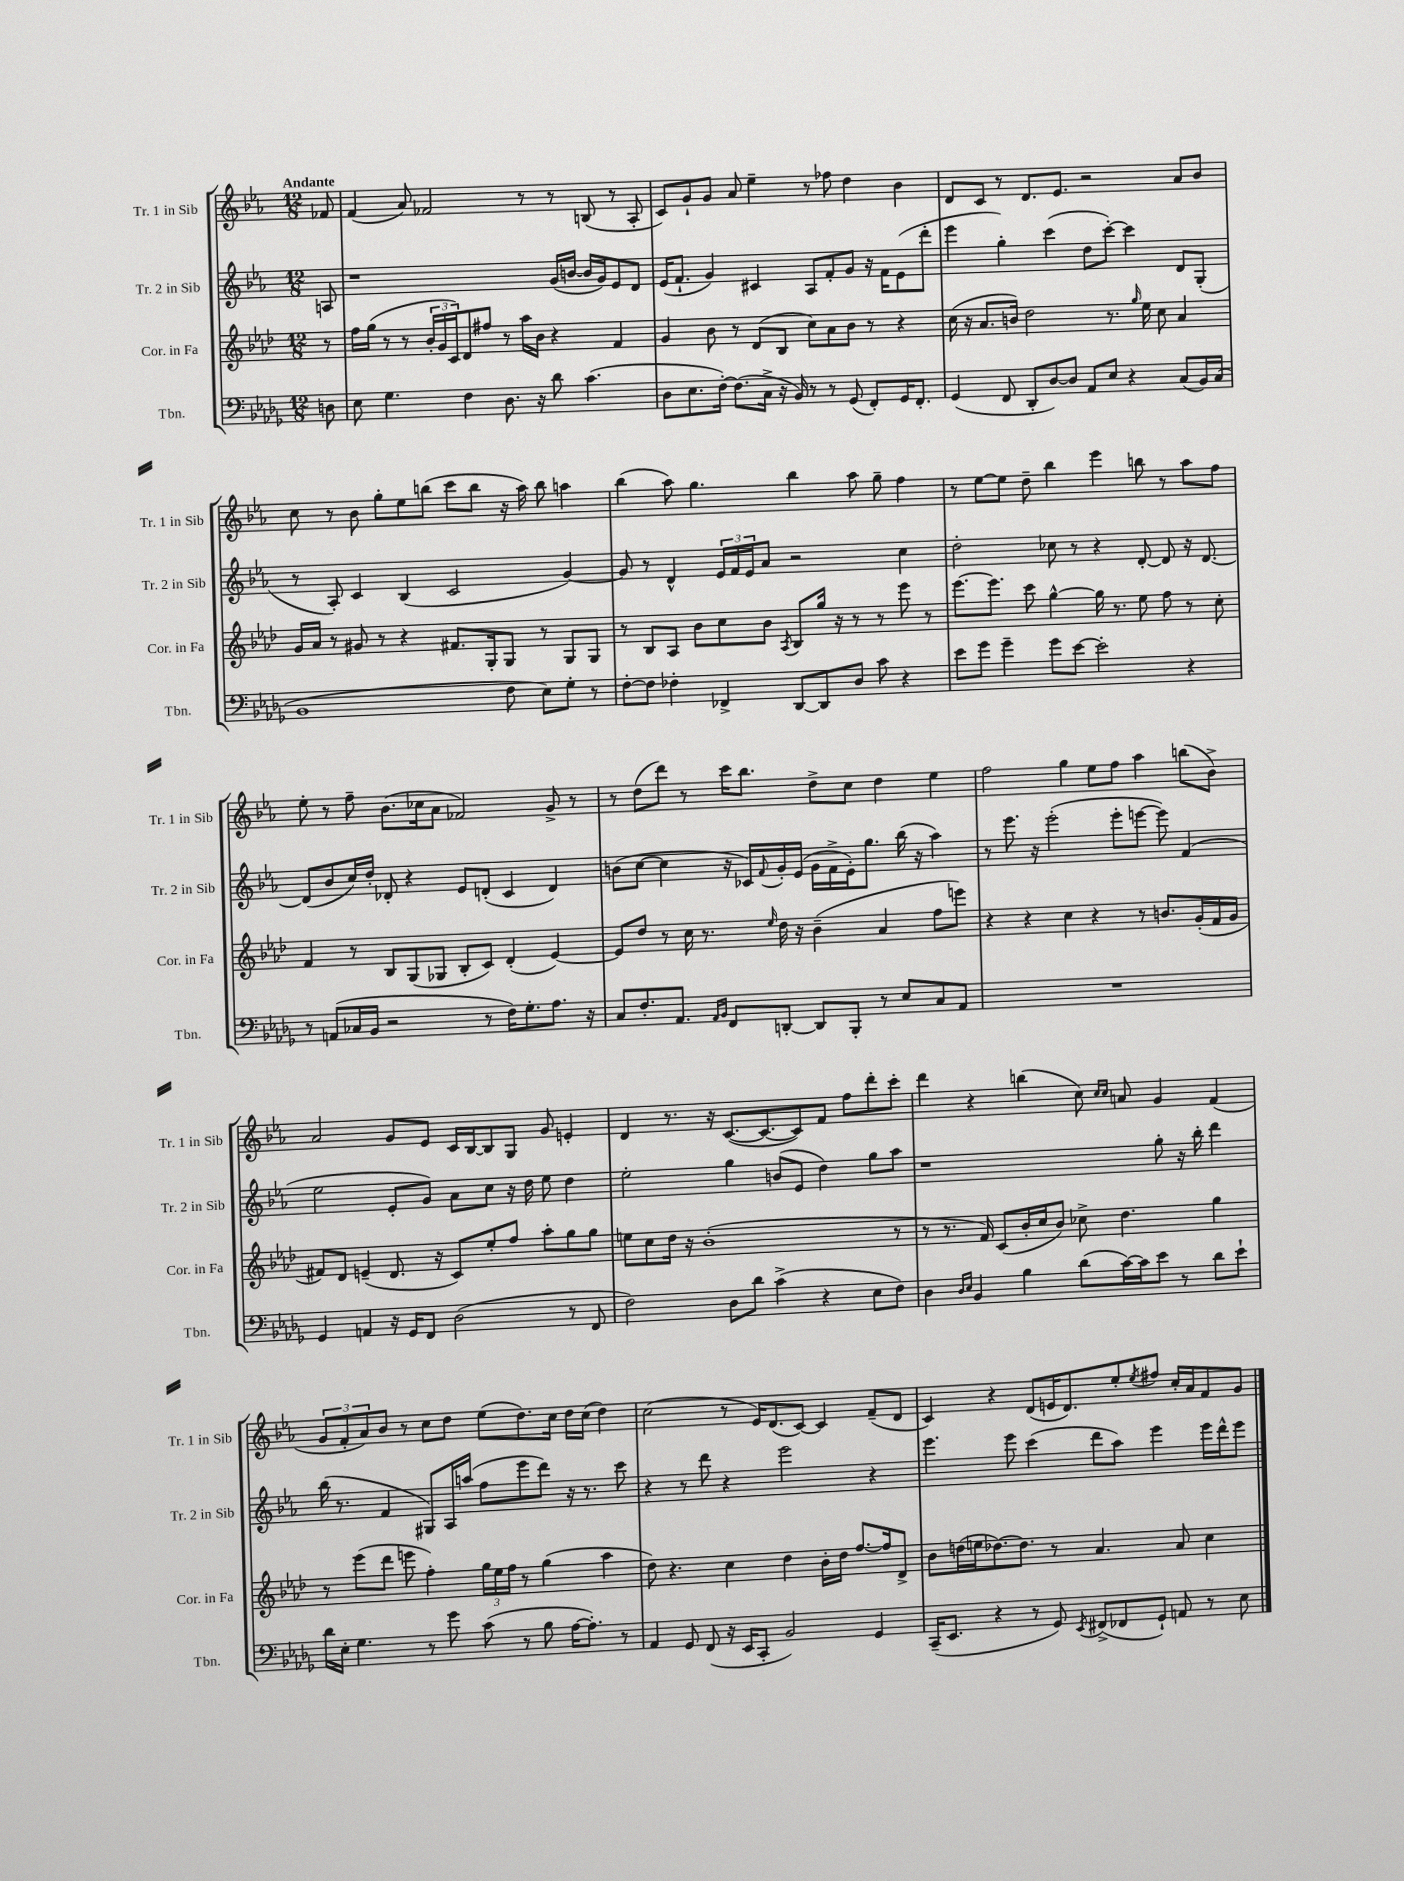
<<
\new StaffGroup <<
\new Staff = "s0" \with { instrumentName = "Tr. 1 in Sib" shortInstrumentName = "Tr. 1 in Sib" } {
    \clef treble \key ees \major \numericTimeSignature \time 12/8 \partial 8 \tempo "Andante"
    fes'8 |
    f'4( aes'8) fes'2 r8 r8 b8( r8 aes8-. |
    c'8) g'8-! g'8 aes'8 ees''4-- r8 fes''8 d''4 bes'4 |
    d'8 c'8 r8 d'8. ees'8. r2 aes'8 bes'8 |
    c''8 r8 bes'8 g''8-. ees''8 b''8( c'''8 b''8 r16 aes''16) b''8 a''4 |
    bes''4( aes''8) g''4. bes''4 aes''8 g''8-- f''4 |
    r8 ees''8~ ees''8 d''8-- bes''4 ees'''4 b''8 r8 aes''8 f''8 |
    ees''8-. r8 f''8-- bes'8.( ces''16 aes'8 fes'2) g'8-> r8 |
    r8 d''8( d'''8) r8 c'''16 bes''8. d''8-> c''8 d''4 ees''4 |
    f''2 g''4 ees''8 f''8 aes''4 b''8( bes'8->) |
    aes'2 g'8 ees'8 c'16 bes16~ bes8 g8 g'8 e'4-. |
    d'4 r8. r16 c'8.~( c'8.~ c'8) f'8 f''8 d'''8-. c'''8-. |
    d'''4 r4 b''4( c''8) \grace { c''16 c''16 } a'8 g'4 f'4( |
    \tuplet 3/2 { g'8 f'8-. aes'8) } bes'8 r8 c''8 d''8 ees''8( d''8.) c''16 d''16 c''16( d''4) |
    c''2( r8 ees'16) d'8.( c'8~) c'4 f'8--( d'8 |
    c'4) r4 d'8( e'16 d'8.) ees''8-. \acciaccatura { ees''8 } fis''8 c''16-. aes'16 f'8 g'8 \bar "|." |
}
\new Staff = "s1" \with { instrumentName = "Tr. 2 in Sib" shortInstrumentName = "Tr. 2 in Sib" } {
    \clef treble \key ees \major \numericTimeSignature \time 12/8 \partial 8
    a8 |
    r1 g'16( b'16~ b'16 g'16) ees'8 d'8 |
    ees'16( f'8.-! g'4) cis'4 aes8 f'8-. g'8 r16 f'16 ees'8( d'''8-. |
    ees'''4 g''4-.) c'''4( d''8 c'''8~-.) c'''4 d'8 g8-.( |
    r8 aes8-.) c'4 bes4( c'2 g'4~) |
    g'8 r8 d'4-^ \tuplet 3/2 { ees'16 f'16 ees'16 } aes'8 r2 c''4 |
    d''2-. ces''8 r8 r4 d'8~-. d'8 r16 d'8.~ |
    d'8( bes'8 c''16) d''16-. des'8-. r4 ees'8 d'8-.( c'4 d'4) |
    b'8( c''8~ c''4 r16 ces'16) \appoggiatura { f'8 } g'16-. ees'16( g'16 f'16-> ees'16-.) g''8. bes''16( r16 aes''4) |
    r8 ees'''8. r16 ees'''2-.( ees'''8-. e'''8~ e'''8) f'4( |
    ees''2 ees'8-. g'8) aes'8 c''8 r16 d''16 ees''8 d''4 |
    ees''2-. g''4 b'8( ees'8 d''4) g''8 aes''8 |
    r1 g''8-. r16 bes''16-. d'''4 |
    bes''16( r8. f'4 gis8) aes16 a''16( f''8 ees'''8 d'''8) r16 r8. c'''8 |
    r4 r8 d'''8 r4 ees'''2 r4 |
    ees'''4. ees'''8 c'''4( d'''8 aes''8) ees'''4 ees'''16 d'''16-^ ees'''8 \bar "|." |
}
\new Staff = "s2" \with { instrumentName = "Cor. in Fa" shortInstrumentName = "Cor. in Fa" } {
    \clef treble \key aes \major \numericTimeSignature \time 12/8 \partial 8
    r8 |
    f''16 g''16( r8 r8 \tuplet 3/2 { bes'16-. g'16 c'16) } des'8 fis''8 r8 aes''16 bes'16 r4 f'4 |
    g'4 bes'8 r8 des'8( bes8 c''8) aes'8 bes'8 r8 r4 |
    c''16( r16 aes'8. b'16) des''2 r8. \grace { g''16 } ees''16 c''8 aes'4 |
    g'16 aes'16 r8 gis'8 r8 r4 fis'8. g16-. g8 r8 g8 g8 |
    r8 bes8 aes8 bes'8 c''8 bes'8 \acciaccatura { aes8 } bes8 g''16 r16 r8 r8 ees'''8 r8 |
    ees'''8.~ ees'''8. c'''8 g''4~-^ g''16 r8. ees''8 f''8 r8 c''8-. |
    f'4 r8 bes8 g8( ges8 bes8-. c'8) des'4-.( ees'4~) |
    ees'8 des''8 r8 c''16 r8. \grace { ees''16 } des''16 r16 bes'4--( aes'4 f''8 e'''8) |
    r4 r4 c''4 r4 r8 b'8. g'16-.( f'16 g'16 |
    fis'8) des'8 e'4--( des'8. r16 c'8) ees''8-. f''8 aes''8-. g''8 g''8 |
    e''8 c''8 des''16 r16 bes'1-.( r8 |
    r8 r8. f'16) c'8( bes'16-. c''16 bes'8) ces''8-> des''4. g''4 |
    r8 ees'''8( des'''8 e'''8 f''4-.) \tuplet 3/2 { g''16 ees''16 f''16 } r8 g''4( aes''4 |
    des''8) r4. c''4 des''4 bes'16-. des''16 f''8.~ f''16 des'8-> |
    bes'8 d''16( e''16 des''8.~) des''8. r8 aes'4. aes'8 c''4 \bar "|." |
}
\new Staff = "s3" \with { instrumentName = "Tbn." shortInstrumentName = "Tbn." } {
    \clef bass \key des \major \numericTimeSignature \time 12/8 \partial 8
    d8 |
    ees8 ges4. f4 des8. r16 des'8 c'4.( |
    des8 ees8. f16~-.) f8.( c16-> r16 bes,16) r8 r8 ges,8( f,8-.) ges,16 f,8.-. |
    ges,4( f,8 des,8-. des8~) des8 aes,8 ees8 r4 c8( bes,16) c16( |
    bes,1 f8 ees8) ges8-. r8 |
    f8~-. f8 fes4-. fes,4-> des,8~ des,8 des8 c'8 r4 |
    ees'8 ges'8 ges'4-- ges'8 ees'8~ ees'2-. r4 |
    r8 a,8( ces16 bes,16 r2 r8 f16) ges8.-. aes8. r16 |
    c8 f8.-. aes,8. \grace { aes,16 bes,16 } f,8 d,8~-. d,8 bes,,8-. r8 ees8 c8 aes,8 |
    R1. |
    ges,4 a,4 r16 ges,16 f,8 des2( r8 f,8 |
    f2) des8 des'8 c'4->( r4 ees8 f8) |
    des4 \grace { des16 ees16 } bes,4 bes4 des'8( c'16~) c'16 ees'8 r8 des'8 ees'8-! |
    des'16 ees16-. ges4. r8 ges'8 c'8( r8 bes8 aes16~ aes8.-.) r8 |
    aes,4 ges,8 f,8( r16 ees,16 c,8-. bes,2) ges,4 |
    c,16--( ees,8. r4 r8 ges,8) \acciaccatura { ees,8 } fis,8->( fes,8 ges,8-!) a,8 r8 ees8 \bar "|." |
}
>>
>>
\layout { \context { \Score \remove "Bar_number_engraver" } }
